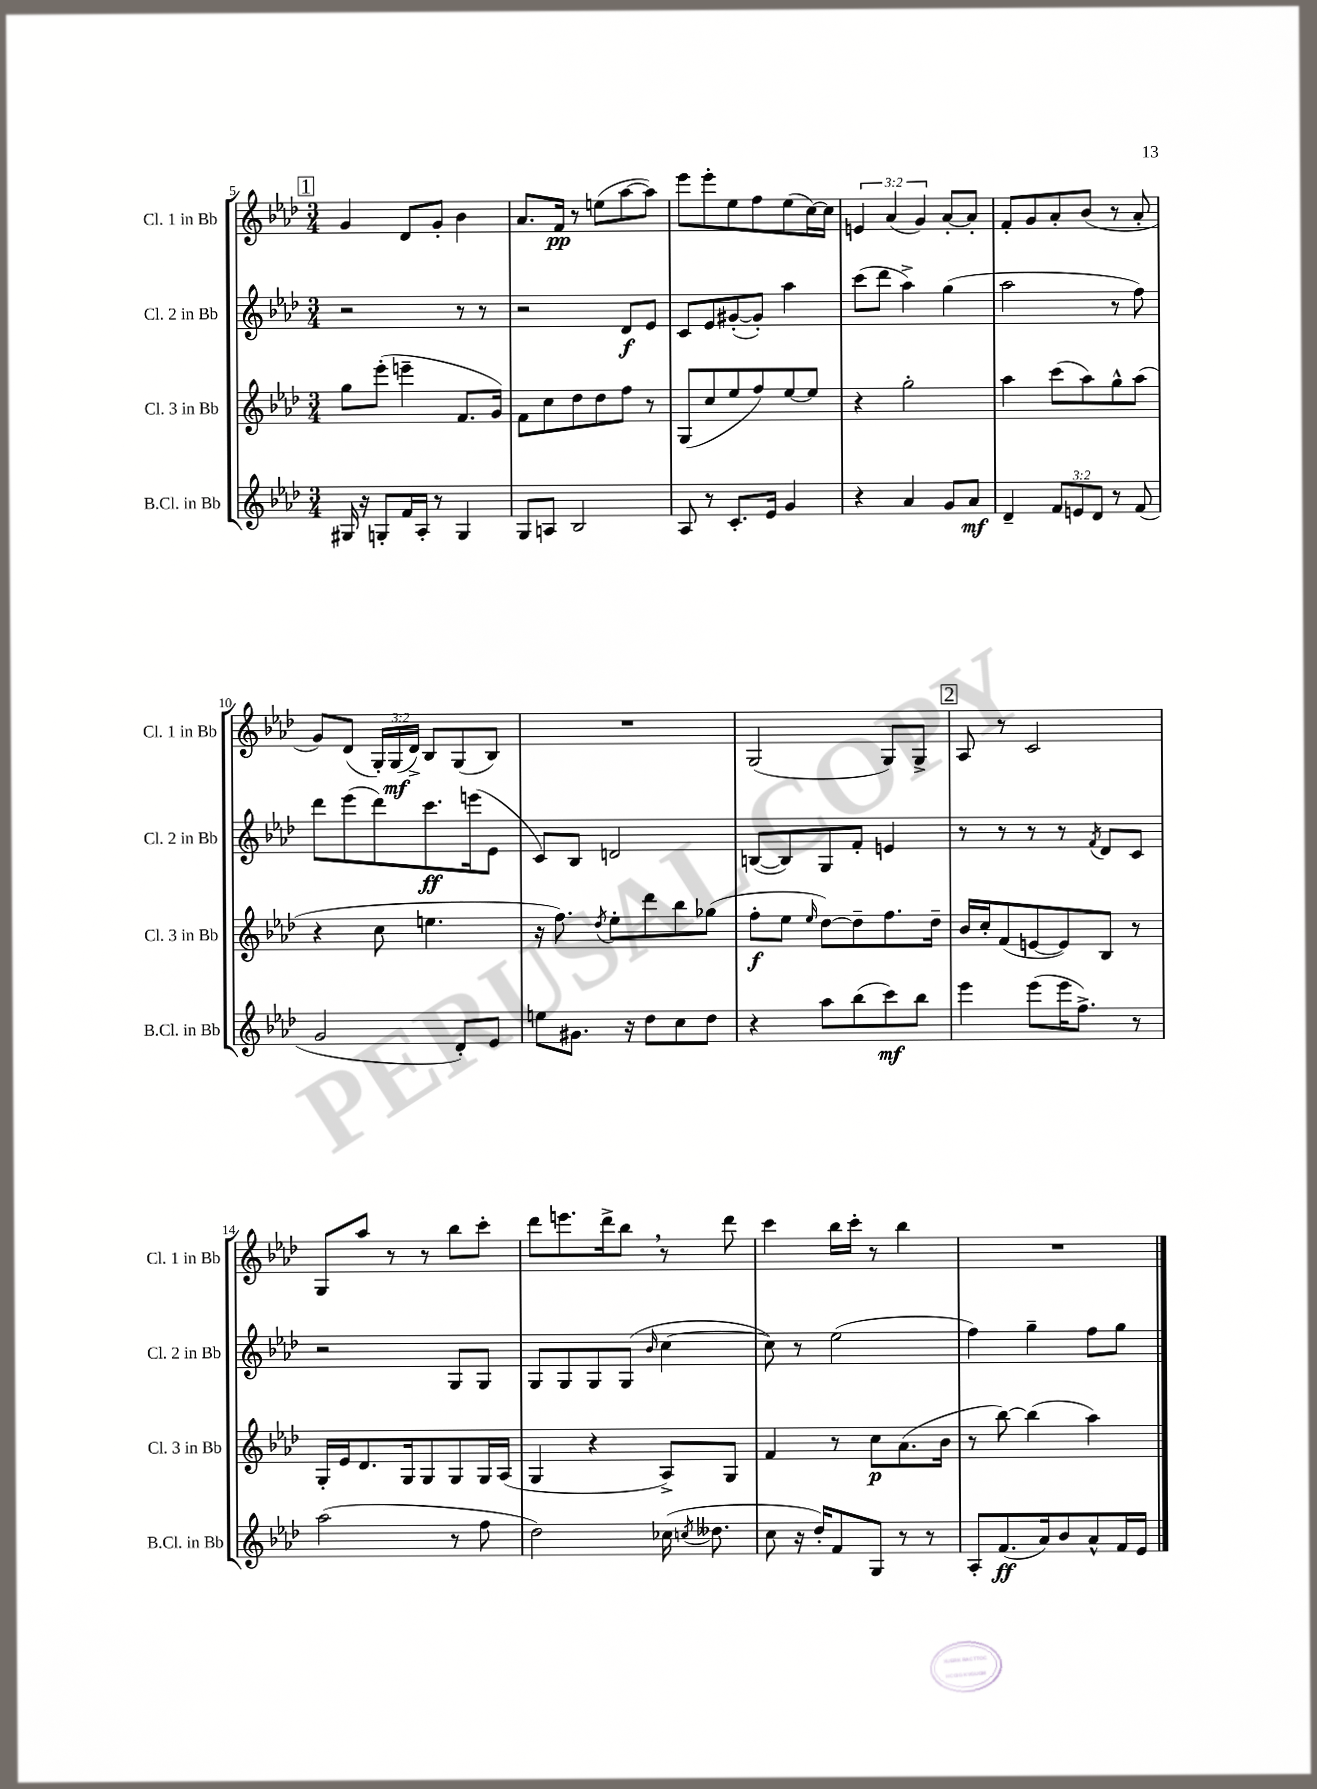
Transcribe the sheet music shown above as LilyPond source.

<<
\new StaffGroup <<
\new Staff = "s0" \with { instrumentName = "Cl. 1 in Bb" shortInstrumentName = "Cl. 1 in Bb" } {
    \clef treble \key aes \major \numericTimeSignature \time 3/4 \override Staff.TupletNumber.text = #tuplet-number::calc-fraction-text
    \autoBeamOff \mark \markup { \box "1" } g'4 des'8[ g'8]-. bes'4 |
    aes'8.[ f'16]\pp r8 e''8[( aes''8~ aes''8]) |
    ees'''8[ ees'''8-. ees''8 f''8 ees''8( c''16~) c''16] |
    \tuplet 3/2 { e'4 aes'4( g'4) } aes'8[~-. aes'8]-. |
    f'8[-. g'8 aes'8-. bes'8]( r8 aes'8-. |
    g'8[) des'8]( \tuplet 3/2 { g16[-.) g16\mf( des'16]->) } bes8[ g8( bes8]) |
    R2. |
    g2( g8[) g8]-> |
    \mark \markup { \box "2" } aes8 r8 c'2 |
    g8[ aes''8] r8 r8 bes''8[ c'''8]-. |
    des'''8[ e'''8. des'''16-> bes''8] \breathe r8 des'''8 |
    c'''4 bes''16[ c'''16]-. r8 bes''4 |
    R2. \bar "|." |
}
\new Staff = "s1" \with { instrumentName = "Cl. 2 in Bb" shortInstrumentName = "Cl. 2 in Bb" } {
    \clef treble \key aes \major \numericTimeSignature \time 3/4
    \autoBeamOff \mark \markup { \box "1" } r2 r8 r8 |
    r2 des'8[\f ees'8] |
    c'8[ ees'8 gis'8~-.( gis'8]-.) aes''4 |
    c'''8[( des'''8] aes''4->) g''4( |
    aes''2 r8 f''8) |
    des'''8[ ees'''8( des'''8) c'''8.\ff e'''16( ees'8] |
    c'8[) bes8] d'2 |
    b8[~( b8) g8 f'8]-. e'4 |
    \mark \markup { \box "2" } r8 r8 r8 r8 \acciaccatura { f'8 } des'8[ c'8] |
    r2 g8[ g8] |
    g8[ g8 g8 g8]( \grace { bes'16 } c''4~ |
    c''8) r8 ees''2( |
    f''4) g''4-- f''8[ g''8] \bar "|." |
}
\new Staff = "s2" \with { instrumentName = "Cl. 3 in Bb" shortInstrumentName = "Cl. 3 in Bb" } {
    \clef treble \key aes \major \numericTimeSignature \time 3/4
    \autoBeamOff \mark \markup { \box "1" } g''8[ ees'''8]-.( e'''4-- f'8.[ g'16]) |
    f'8[ c''8 des''8 des''8 f''8] r8 |
    g8[( c''8 ees''8 f''8) ees''8~ ees''8] |
    r4 g''2-. |
    aes''4 c'''8[( aes''8) g''8-^ aes''8]( |
    r4 c''8 e''4. |
    r16 f''8.) \acciaccatura { des''8 } ees''8[-. des'''8 bes''8 ges''8]( |
    f''8[-.\f ees''8] \grace { ees''16 } des''8[~) des''8-- f''8. des''16]-- |
    \mark \markup { \box "2" } bes'16[ c''16-. f'8( e'8~ e'8) bes8] r8 |
    g16[-. ees'16 des'8. g16 g8 g8 g16 aes16]( |
    g4 r4 aes8[->) g8] |
    f'4 r8 c''8[\p aes'8.( bes'16] |
    r8 bes''8~) bes''4( aes''4) \bar "|." |
}
\new Staff = "s3" \with { instrumentName = "B.Cl. in Bb" shortInstrumentName = "B.Cl. in Bb" } {
    \clef treble \key aes \major \numericTimeSignature \time 3/4 \override Staff.TupletNumber.text = #tuplet-number::calc-fraction-text
    \autoBeamOff \mark \markup { \box "1" } gis16 r16 g8[-. f'16 aes16]-. r8 g4 |
    g8[ a8] bes2 |
    aes8 r8 c'8.[-. ees'16] g'4 |
    r4 aes'4 g'8[ aes'8]\mf |
    des'4-- \tuplet 3/2 { f'8[ e'8 des'8] } r8 f'8( |
    g'2 des'8[-.) ees'8] |
    e''8[ gis'8.] r16 des''8[ c''8 des''8] |
    r4 aes''8[ bes''8( c'''8\mf) bes''8] |
    \mark \markup { \box "2" } ees'''4 ees'''8[( ees'''16 f''8.]->) r8 |
    aes''2( r8 f''8 |
    des''2) ces''16( \acciaccatura { c''8 } deses''8. |
    c''8 r16 des''16[-.) f'8 g8] r8 r8 |
    aes8[-. f'8.\ff( aes'16) bes'8 aes'8-^ f'16 ees'16] \bar "|." |
}
>>
>>
\layout { \context { \Score currentBarNumber = #5 } }
